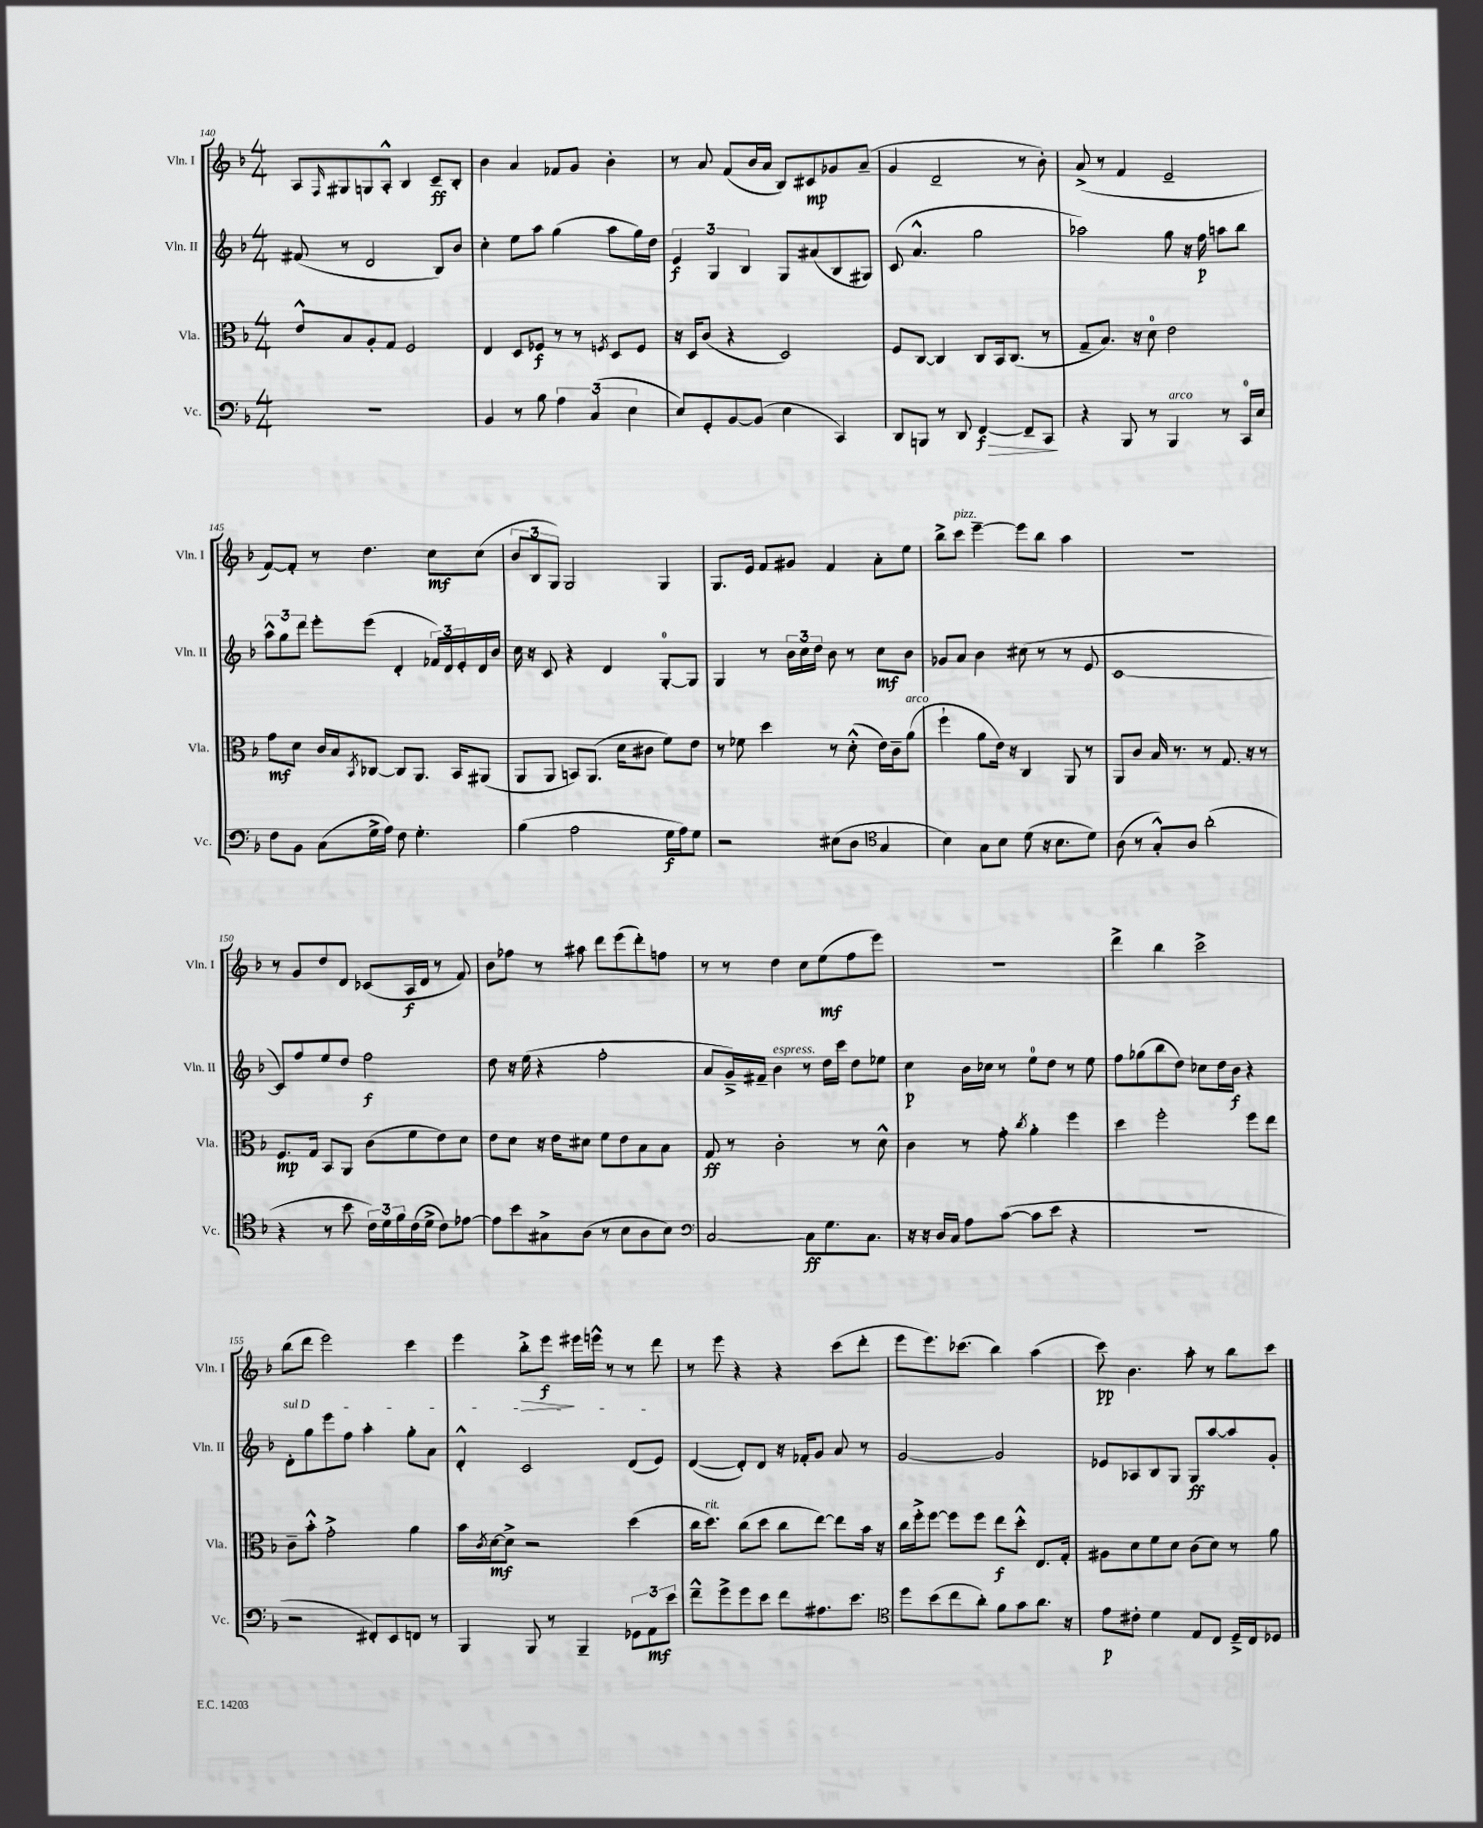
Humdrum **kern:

**kern	**kern	**kern	**kern
*staff4	*staff3	*staff2	*staff1
*clefF4	*clefC3	*clefG2	*clefG2
*k[b-]	*k[b-]	*k[b-]	*k[b-]
*M4/4	*M4/4	*M4/4	*M4/4
1r	8e^^/L	(8f#/	8A/L
.	.	.	16qqF/
.	8B-/	8r	8G#/
.	8A'/	2d/	8G/
.	8G/J	.	8A'^^/J
.	2F/	.	4B-/
.	.	8B-/L)	8c~/L
.	.	8b-/J	8B-'/J
=	=	=	=
4BB-/	4E/	4cc'\	4b-\
8r	8D/L	8ee\L	4a/
8B-\	8F-/J	8aa\J	.
6A\	8r	(4gg\	8f-/L
.	8r	.	8g/J
(6C/	.	.	.
.	8qF/	.	.
.	8D/L	8aa\L	4b-'\
6E\	.	.	.
.	8F/J	16gg\L)	.
.	.	16dd\JJ	.
=	=	=	=
8E/L)	16r	6e/	8r
.	16D/LK	.	.
8GG'/	(8c/J	.	8a/
.	.	6G/	.
[8BB-/	4r	.	(8f/L
.	.	6B-/	.
(8BB-/]J	.	.	16b-/L
.	.	.	16a/JJ
4E\	2D/)	8G/L	8B-/L)
.	.	(8a#/	8c#/
4CC/)	.	8B-/	8g-/
.	.	8G#/J)	(8a~/J
=	=	=	=
8DD/L	8F/L	(8c/	4g/
8BBB/J	[8C/J	4.a^^/	.
8r	4C/]	.	2d~/
8DD/	.	.	.
[4FF/	8C/L	2gg\	.
.	16BB-/k	.	.
.	(8.C/J	.	.
8FF~/]L	.	.	8r
8CC/J	8r	.	8b-'\)
=	=	=	=
4r	8G~/L	2aa-\)	(8a^/
.	8.B-/J)	.	8r
8BBB-/	.	.	4f/
.	16r	.	.
8r	8d\	.	.
4BBB-/	2e\	8gg\	2e~/
.	.	16r	.
.	.	16ff\	.
8r	.	8aa\L	.
16CC/LL	.	8bb-\J	.
16E/JJ	.	.	.
=	=	=	=
8F\L	8g\L	12aa^^\L	[8f/L)
.	.	12gg\	.
8BB-\J	8d\J	.	8f'/]J
.	.	12ddd\J	.
(8C\L	16c/LL	8eee'\L	8r
.	16B-/J	.	.
.	8qBB-/	.	.
16G^\L	[8C-/J	(8eee\J	4.dd\
16A\JJ)	.	.	.
8F\	8C-/]L	4d'/	.
4.G'\	8.AA/J	.	.
.	.	24f-/LL)	8cc\L
.	.	24d/	.
.	16BB-/LK	.	.
.	.	24e'/	.
.	(8AA#/J	16d/	(8cc\J
.	.	16b-/JJ	.
=	=	=	=
(4B-\	8AA/L	16cc\	12b-/L
.	.	16r	.
.	.	.	12B-/
.	8AA/J	8c/	.
.	.	.	12G/J)
2A\	8BB/L)	4r	2G/
.	(8.AA/J	.	.
.	.	4d/	.
.	16d\LK	.	.
.	8c#\J	.	.
16G\LL	8f\L)	[8G'/L	4G/
16A\J)	.	.	.
8G\J	8e\J	8G/]J	.
=	=	=	=
2r	8r	4G/	8.G/L
.	8f-\	.	.
.	.	.	16e/Jk
.	4dd\	8r	8f/L
.	.	24b-\LL	8g#/J
.	.	24cc\	.
.	.	24dd\JJ	.
(8E#\L	8r	8b-\	4f/
8D\J	(8d'^^\	8r	.
*clefC4	*	*	*
4G/	16e\LL)	8cc\L	8a'\L
.	16c~\J	.	.
.	(8a\J	8b-\J	8ee\J
=	=	=	=
4B-\)	4ff`\	8g-/L	8bb-^\L
.	.	8a/J	8ccc\J
8G\L	8a\L	4b-\	[4eee~\
8B-\J	16e\Jk)	.	.
.	16r	.	.
(8d\	4C/	(8cc#\	8eee\]L
16r	.	8r	8bb-\J
8.B-\L	.	.	.
.	8AA/	8r	4aa\
8d\J)	8r	8e/	.
=	=	=	=
(8A\	8AA/L	[1c	1r
8r	8c/J	.	.
8G'^^/L)	16B-/	.	.
.	8.r	.	.
8A/J	.	.	.
(2a'\	8r	.	.
.	8.G/	.	.
.	16r	.	.
.	8r	.	.
=	=	=	=
4r	8.F/L	8c/]L)	8r
.	.	8ff/	8g/L
.	16G/Jk	.	.
8r	8BB-/L	8ee/	8dd/
8b-\	8AA/J	8dd/J	8d/J
24c\LL)	(8c\L	2ff\	(8c-/L
24d\	.	.	.
24f\	.	.	.
(16c\	8f\	.	16A/L
16d^\JJ	.	.	16d/JJ
8c\L)	8e\)	.	8r
[8e-\J	8d\J	.	8f/)
=	=	=	=
8e-\]L	8e\L	8dd\	8b-\L
8b-\	8d\J	16r	8ff-\J
.	.	(16ee\	.
8G#^\	16r	4r	8r
.	16e\LK	.	.
(8A\J	8d#\J	.	8aa#\
8r	8f\L	2ff'\	8ddd\L
8B-\L	8e\	.	(8eee\
8A\	8B-\	.	8ddd'\)
8B-\J)	8B-\J	.	8ff\J
=	=	=	=
*clefF4	*	*	*
[2C/	8G/	8a/L	8r
.	8r	16g~^/L)	8r
.	.	16f#~/JJ	.
.	2c'\	4b-\	4dd\
8C\]L	.	8r	8cc\L
8.G\	.	16dd\LL	(8ee\
.	.	16ccc\JJ	.
.	8r	8dd\L	8ff\
8.C\J	.	.	.
.	8d^^\	8ee-\J	8eee\J)
=	=	=	=
16r	4c\	4cc\	1r
16r	.	.	.
16D/LL	.	.	.
16C/JJ	.	.	.
8A\L	8r	16b-\LL	.
.	.	16cc-\JJ	.
([8c\J	8g'\	8r	.
.	8qcc/	.	.
8c\]L	4a'\	8ee\L	.
8e\J	.	8dd\J	.
4r	4ff\	8r	.
.	.	8ee\	.
=	=	=	=
1r	4dd\	8ff\L	4ddd^\
.	.	(8gg-\	.
.	2ff'\	8bb-\	4bb-\
.	.	8dd\J)	.
.	.	8cc-\L	2ccc^\
.	.	16dd\L	.
.	.	16b-\JJ	.
.	8ff\L	4r	.
.	8ee\J	.	.
=	=	=	=
2r	8c~\L	8d'\L	(8bb-\L
.	8b-'^^\J	8gg\	8ddd\J
.	2g'^\	8eee\	2eee\)
.	.	8ff\J	.
8FF#'/L)	.	4aa'\	.
8EE/	.	.	.
8FF/J	4a\	8gg'\L	4ccc\
8r	.	8a\J	.
=	=	=	=
4BBB-/	16b-\LL	4d'^^/	4eee\
.	8qc/	.	.
.	[16d\J	.	.
.	8d^\]J	.	.
8BBB-/	2r	2c/	8bb-'^\L
8r	.	.	8eee\J
4BBB-~/	.	.	16eee#\LL
.	.	.	16eee^^\JJ
.	.	.	8r
12GG-\L	(4dd\	(8d/L	8r
12AA\	.	.	.
.	.	8e/J)	8ddd\
12e\J	.	.	.
=	=	=	=
8f~^^\L	16cc\LK	([4d/	8r
.	8.dd\J)	.	.
8g^\	.	.	8eee\
8g\	(8cc\L	8d'/]L)	4r
8e\J	8dd\J	8d/J	.
8f\L	8cc\L	16r	4r
.	.	16f-'/LK	.
8.A#\	[8ee\J)	8g/J	.
.	8ee\]L	8a/	(8ccc\L
8.e\J	.	.	.
.	16b-\Jk	8r	8ddd'\J
.	16r	.	.
=	=	=	=
*clefC4	*	*	*
8dd\L	16cc\LL	[2g/	8eee\L
.	16ff'^\J	.	.
(8b-\	[8ff\J	.	8.eee\)
8cc\	8ff\]L	.	.
.	.	.	(8.ccc-\J
8a'\J)	8ff\J	.	.
8f\L	8ee\L	2g/]	4bb-\)
8g\	8dd'^^\J	.	.
8.a\J	8.E/L	.	(4aa\
16r	16G'/Jk	.	.
=	=	=	=
8e\L	8A#\L	8e-/L	8ccc\)
8c#'\J	8d\	8A-/	4.b-\
4d\	8f\	8B-/	.
.	8d\J	8G/J	.
8E/L	(8c\L	8G/L	8aa'\
8C/J	8d\J)	[8aa/	8r
16D~^/LL	8r	8aa/]	8bb-\L
16C/J	.	.	.
8D-/J	8a\	8g'/J	8ccc\J
==	==	==	==
*-	*-	*-	*-
